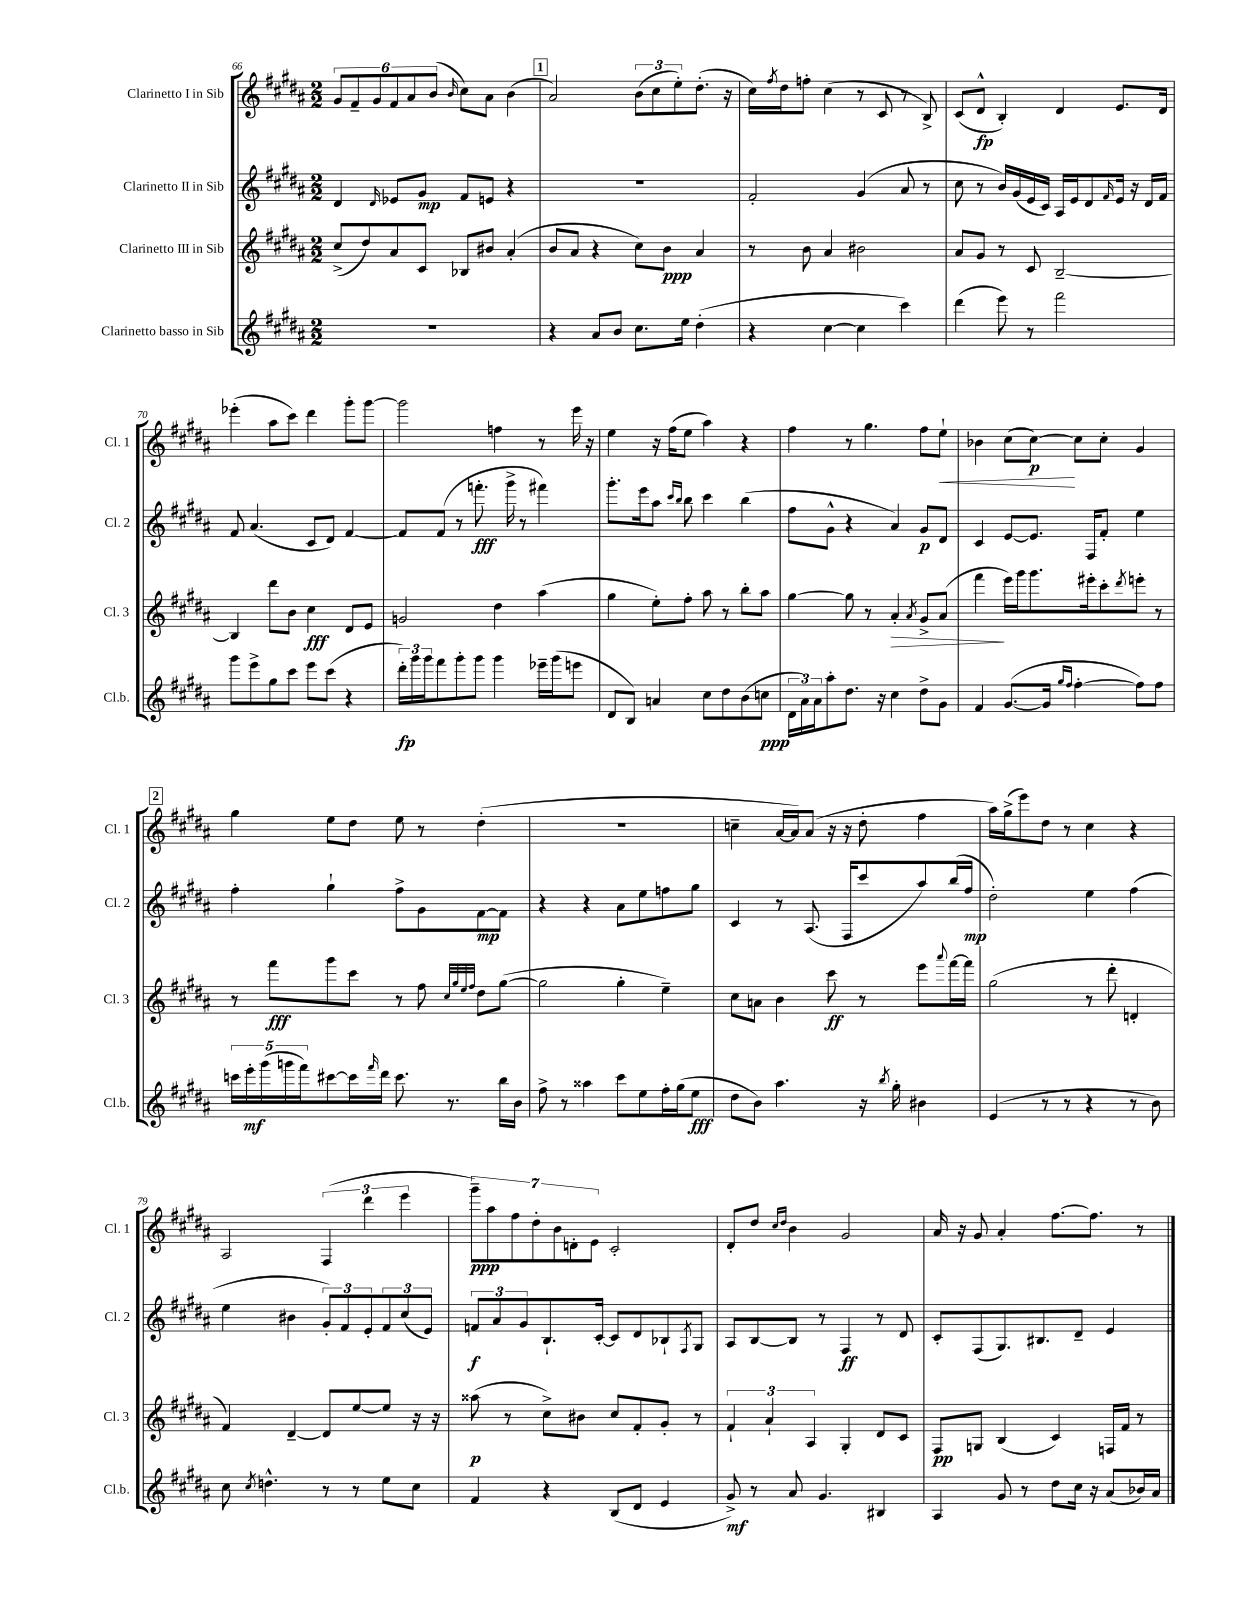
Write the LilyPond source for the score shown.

<<
\new StaffGroup <<
\new Staff = "s0" \with { instrumentName = "Clarinetto I in Sib" shortInstrumentName = "Cl. 1" } {
    \clef treble \key b \major \numericTimeSignature \time 2/2
    \tuplet 6/4 { gis'8 fis'8-- gis'8 fis'8 ais'8 b'8( } \grace { b'16 } cis''8) ais'8 b'4( |
    \mark \markup { \box "1" } ais'2) \tuplet 3/2 { b'8( cis''8 e''8-.) } dis''8.-.( r16 |
    cis''16) \acciaccatura { fis''8 } dis''16 f''8-. cis''4( r8 cis'8 r8 b8->) |
    cis'8( dis'8-^\fp b4-.) dis'4 e'8. dis'16 |
    ees'''4-.( ais''8 cis'''8) dis'''4 gis'''8-. gis'''8~ |
    gis'''2 f''4 r8 e'''16 r16 |
    e''4 r16 fis''16( e''8 ais''4) r4 |
    fis''4 r8 gis''4. fis''8 e''8-!\< |
    bes'4 cis''8( cis''8~\p\!) cis''8 cis''8-. gis'4 |
    \mark \markup { \box "2" } gis''4 e''8 dis''8 e''8 r8 dis''4-.( |
    R1 |
    c''4-- ais'16~ ais'16) ais'8( r16 r16 dis''8-. fis''4 |
    ais''16) gis''16->( e'''8) dis''8 r8 cis''4 r4 |
    ais2 \tuplet 3/2 { fis4( dis'''4 e'''4 } |
    \tuplet 7/4 { gis'''8--\ppp) ais''8 fis''8 dis''8-. b'8 d'8-. e'8 } cis'2-. |
    dis'8-. dis''8 \grace { cis''16 dis''16 } b'4 gis'2 |
    ais'16 r16 gis'8 ais'4-. fis''8.~ fis''8. r8 \bar "|." |
}
\new Staff = "s1" \with { instrumentName = "Clarinetto II in Sib" shortInstrumentName = "Cl. 2" } {
    \clef treble \key b \major \numericTimeSignature \time 2/2
    dis'4 \grace { dis'16 } ees'8 gis'8\mp fis'8 e'8 r4 |
    \mark \markup { \box "1" } R1 |
    fis'2-. gis'4( ais'8 r8 |
    cis''8 r8 b'16) gis'16( e'16 cis'16) ais16 e'16 dis'8 \grace { fis'16 } e'16 r16 dis'16 fis'16 |
    fis'8 ais'4.( cis'8 dis'8) fis'4~ |
    fis'8 fis'8( r8 f'''8.-.\fff gis'''16-> r8 fis'''4) |
    gis'''8.-. e'''16 ais''8 \grace { cis'''16 b''16 } b''8 cis'''4 b''4( |
    fis''8 gis'8-^ r4 ais'4) gis'8\p dis'8 |
    cis'4 e'8~ e'8. fis16 fis'8-. e''4 |
    \mark \markup { \box "2" } fis''4-. gis''4-! fis''8-> gis'8 fis'8~\mp fis'8 |
    r4 r4 ais'8 e''8 f''8 gis''8 |
    cis'4 r8 ais8.( fis16 cis'''8 ais''8) b''16( fis''16\mp |
    dis''2-.) e''4 fis''4( |
    e''4 bis'4 \tuplet 3/2 { gis'8-.) fis'8 e'8-. } \tuplet 3/2 { fis'8 cis''8( e'8) } |
    \tuplet 3/2 { f'8\f ais'8 gis'8 } b8.-! cis'16~-. cis'8 dis'8 bes8-! \acciaccatura { fis8 } gis8 |
    ais8 b8~ b8 r8 fis4\ff r8 dis'8 |
    cis'8-. fis8( gis8.) bis8. dis'8-- e'4 \bar "|." |
}
\new Staff = "s2" \with { instrumentName = "Clarinetto III in Sib" shortInstrumentName = "Cl. 3" } {
    \clef treble \key b \major \numericTimeSignature \time 2/2
    cis''8->( dis''8) ais'8 cis'8 bes8 bis'8 ais'4-.( |
    \mark \markup { \box "1" } b'8 ais'8 r4 cis''8) b'8\ppp ais'4 |
    r8 b'8 ais'4 bis'2 |
    ais'8 gis'8 r8 cis'8 b2~-- |
    b4 dis'''8 b'8 cis''4\fff dis'8 e'8 |
    g'2 dis''4 ais''4( |
    gis''4 e''8-.) fis''8-. ais''8 r8 b''8-. ais''8 |
    gis''4~ gis''8 r8 ais'4-.\> \acciaccatura { ais'8 } gis'8-> ais'8( |
    fis'''4\! e'''16) gis'''16 gis'''8. eis'''16-. cis'''8-. \acciaccatura { dis'''8 } e'''8-. r8 |
    \mark \markup { \box "2" } r8 fis'''8\fff gis'''8 cis'''8 r8 fis''8 \grace { cis''32 gis''32 e''32 fis''32 } dis''8 gis''8~( |
    gis''2 gis''4-. e''4--) |
    cis''8 a'8 b'4 cis'''8\ff r8 e'''8 \appoggiatura { ais'''8 } fis'''16~ fis'''16 |
    gis''2( r8 dis'''8-. d'4-. |
    fis'4) dis'4~-- dis'8 e''8~ e''8 r16 r16 |
    aisis''8\p( r8 cis''8->) bis'8 cis''8 fis'8-. gis'8-. r8 |
    \tuplet 3/2 { fis'4-! ais'4-! ais4 } gis4-. dis'8 cis'8 |
    fis8\pp g8 b4( cis'4) f16 fis'16 r8 \bar "|." |
}
\new Staff = "s3" \with { instrumentName = "Clarinetto basso in Sib" shortInstrumentName = "Cl.b." } {
    \clef treble \key b \major \numericTimeSignature \time 2/2
    R1 |
    \mark \markup { \box "1" } r4 ais'8 b'8 cis''8. e''16 dis''4-.( |
    r4 cis''4~ cis''4 cis'''4) |
    dis'''4( e'''8) r8 fis'''2 |
    gis'''8 e'''8-> gis''8 cis'''8 e'''8 cis'''8( r4 |
    \tuplet 3/2 { dis'''16-.\fp) gis'''16 gis'''16 } fis'''8 gis'''8-. gis'''8 gis'''4 ees'''16-- gis'''16( e'''8 |
    dis'8 b8) a'4 cis''8 dis''8 b'8( c''8\ppp |
    \tuplet 3/2 { dis'16 ais'16) ais'16 } ais''8-. dis''8. r16 cis''4 dis''8-> gis'8 |
    fis'4 gis'8.~( gis'16 \grace { gis''16 fis''16 } fis''4~-. fis''8) fis''8 |
    \mark \markup { \box "2" } \tuplet 5/4 { c'''16 e'''16-.\mf gis'''16( g'''16 fis'''16) } cis'''8~ cis'''16 \grace { fis'''16 } dis'''16 cis'''8. r8. b''16 b'16 |
    fis''8-> r8 aisis''4 cis'''8 e''8 fis''16-. gis''16( e''8\fff |
    dis''8 b'8) ais''4. r16 \acciaccatura { b''8 } gis''16-. bis'4 |
    e'4( r8 r8 r4 r8 b'8) |
    cis''8 \acciaccatura { cis''8 } d''4.-^ r8 r8 e''8 cis''8 |
    fis'4 r4 b8( dis'8 e'4 |
    gis'8->\mf) r8 ais'8 gis'4. bis4 |
    ais4 gis'8 r8 dis''8 cis''16 r16 ais'8( bes'16) ais'16 \bar "|." |
}
>>
>>
\layout { \context { \Score currentBarNumber = #66 } }
